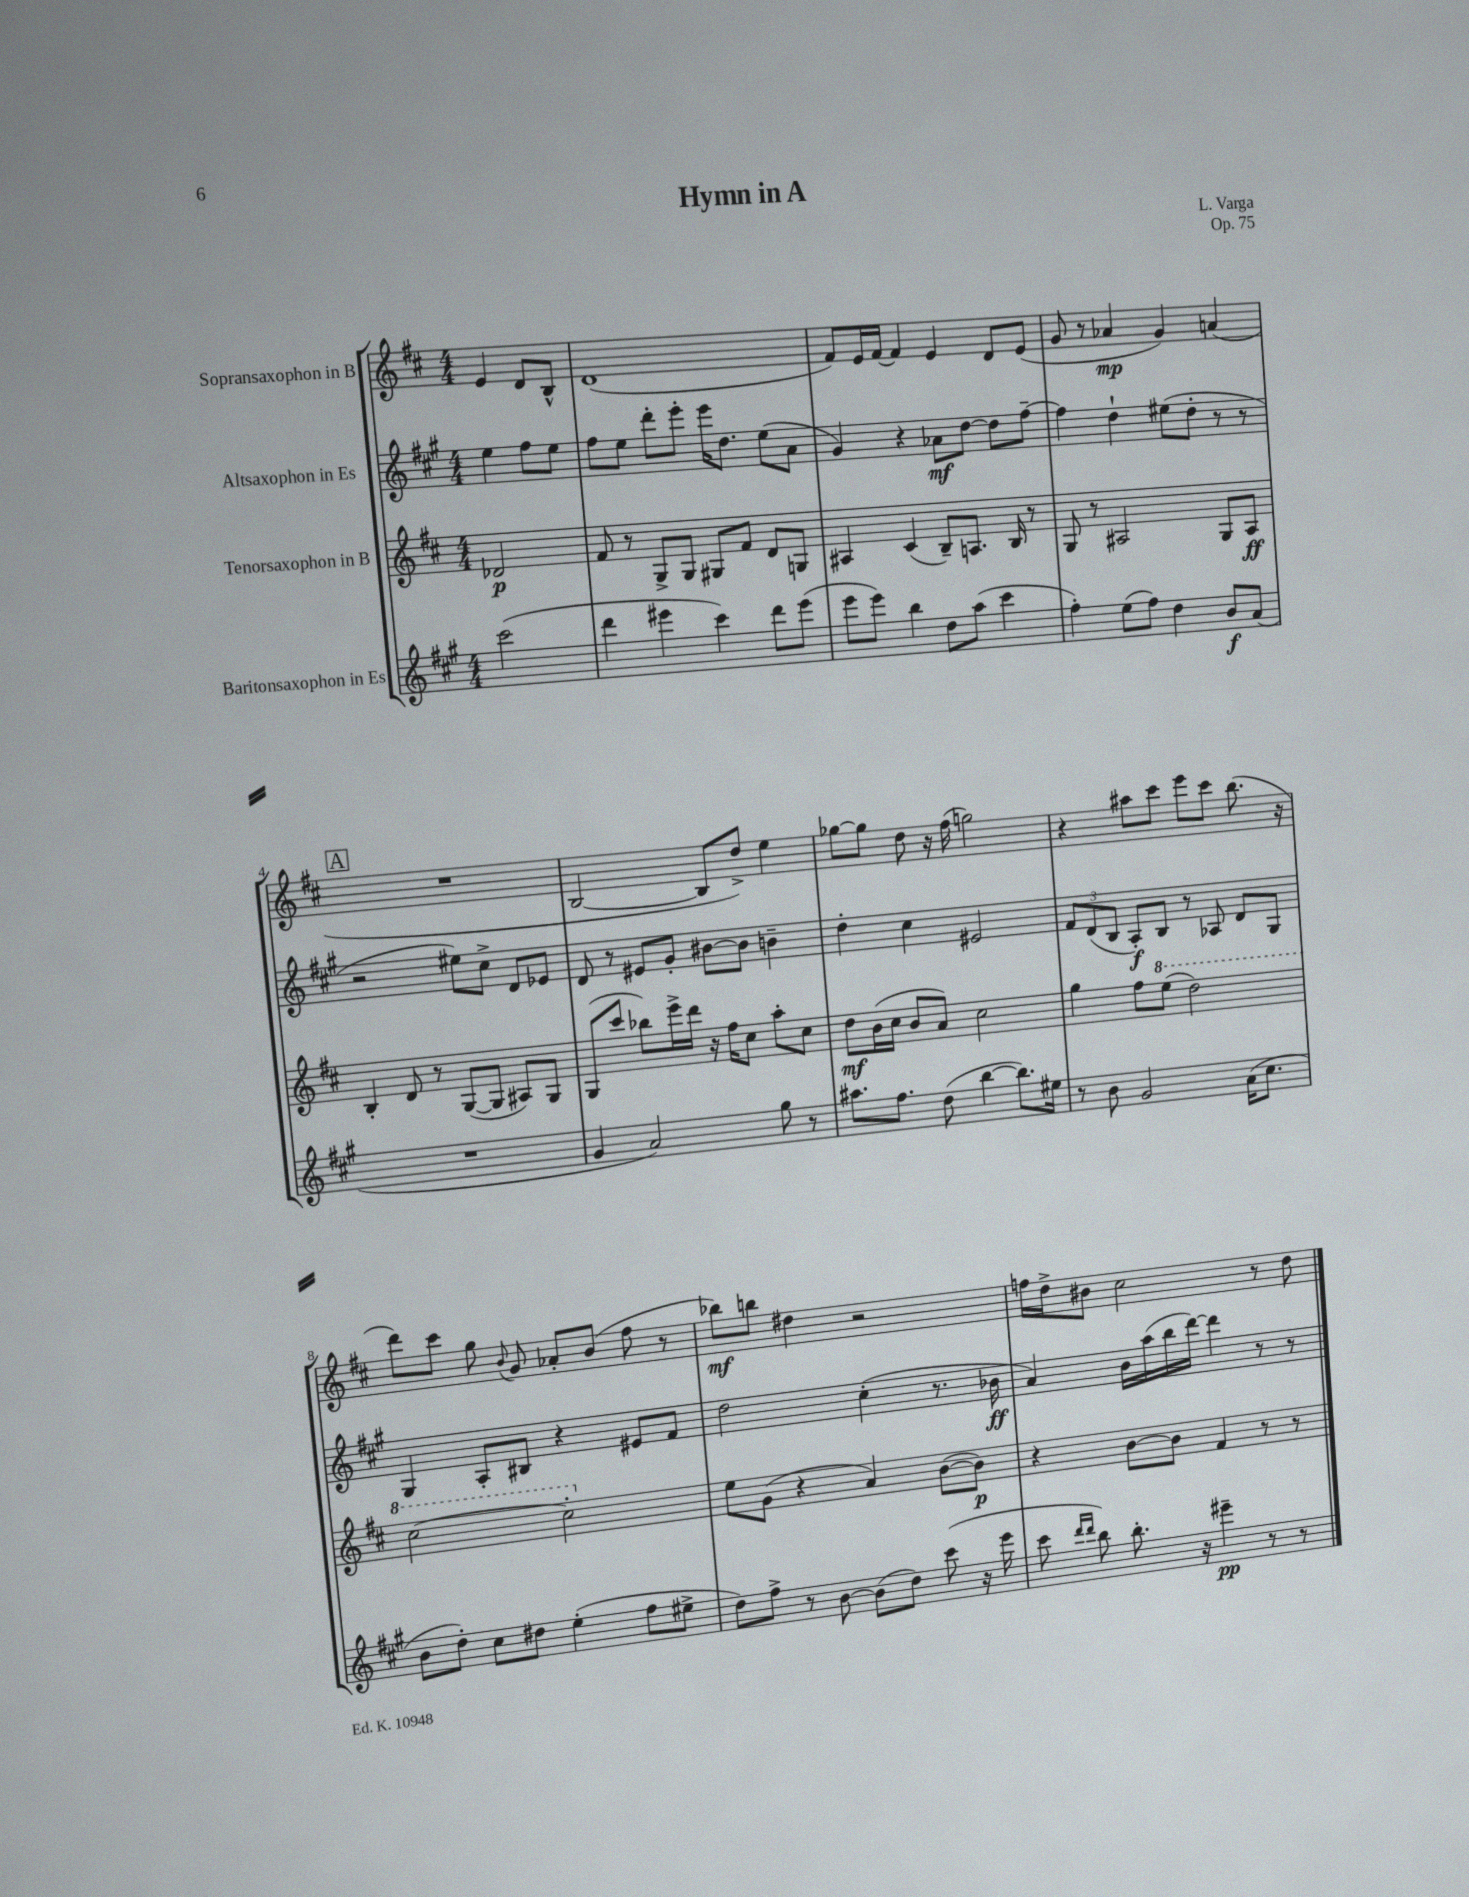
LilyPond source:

\header { title = "Hymn in A" composer = "L. Varga" opus = "Op. 75" }
<<
\new StaffGroup <<
\new Staff = "s0" \with { instrumentName = "Sopransaxophon in B" } {
    \clef treble \key d \major \numericTimeSignature \time 4/4 \partial 2
    \autoBeamOff e'4 d'8[ b8]-^ |
    d'1( |
    fis'8[) e'16 fis'16]~ fis'4 e'4 d'8[ e'8]( |
    g'8 r8 aes'4\mp g'4) a'4( |
    \mark \markup { \box "A" } R1 |
    b2~ b8[ d''8]->) e''4 |
    ges''8[~ ges''8] d''8 r16 fis''16( g''2) |
    r4 ais''8[ cis'''8] e'''8[ cis'''8] b''8.( r16 |
    d'''8[) cis'''8] g''8 \appoggiatura { b'8 } g'8 aes'8[-. b'8]( fis''8 r8 |
    bes''8[\mf) b''8] dis''4 r2 |
    f''16[ d''16-> bis'8] cis''2 r8 d''8 \bar "|." |
}
\new Staff = "s1" \with { instrumentName = "Altsaxophon in Es" } {
    \clef treble \key a \major \numericTimeSignature \time 4/4 \partial 2
    \autoBeamOff e''4 fis''8[ e''8] |
    fis''8[ e''8] d'''8[-. e'''8]-. e'''16[ d''8.] e''8[( a'8] |
    gis'4) r4 aes'8[\mf d''8]~ d''8[ fis''8]~-- |
    fis''4 d''4-! eis''8[( d''8]-. r8 r8 |
    \mark \markup { \box "A" } r2 eis''8[) cis''8]-> d'8[ ees'8] |
    d'8 r8 eis'8[ gis'8]-. bis'8[~ bis'8] b'4-- |
    d''4-. cis''4 eis'2 |
    \tuplet 3/2 { fis'8[ d'8( b8] } a8[-.\f) b8] r8 aes8 d'8[ gis8] |
    gis4 a8[-. bis8] r4 eis'8[ fis'8] |
    d''2 cis''4-.( r8. bes'16\ff |
    a'4) b'16[ a''16( b''16 d'''16]~) d'''4 r8 r8 \bar "|." |
}
\new Staff = "s2" \with { instrumentName = "Tenorsaxophon in B" } {
    \clef treble \key d \major \numericTimeSignature \time 4/4 \partial 2
    \autoBeamOff des'2\p |
    fis'8 r8 g8[-> g8] gis8[ fis'8] d'8[ g8] |
    ais4 cis'4( b8[--) a8.] b16 r8 |
    g8 r8 ais2 g8[ ais8]\ff |
    \mark \markup { \box "A" } b4-. d'8 r8 g8[~( g8] ais8[) g8] |
    g8[( cis'''8] bes''8[) e'''16-> d'''16] r16 fis''16[ cis''8] a''8[-. cis''8] |
    d''8[\mf b'16( cis''16] b'8[ a'8]) cis''2 |
    g''4 fis''8[ \ottava #1 e'''8]( d'''2) |
    cis'''2~ cis'''2-. \ottava #0 |
    e''8[ g'8]( r4 a'4) b'8[~( b'8]\p) |
    r4 b'8[~ b'8] fis'4 r8 r8 \bar "|." |
}
\new Staff = "s3" \with { instrumentName = "Baritonsaxophon in Es" } {
    \clef treble \key a \major \numericTimeSignature \time 4/4 \partial 2
    \autoBeamOff cis'''2( |
    d'''4 eis'''4 cis'''4) d'''8[ eis'''8]( |
    e'''8[ e'''8]) b''4 d''8[ a''8]( cis'''4 |
    fis''4-.) e''8[( fis''8]) d''4 b'8[\f a'8]( |
    \mark \markup { \box "A" } R1 |
    gis'4 a'2) gis''8 r8 |
    ais''8.[ fis''8.] d''8( b''4~ b''8.[) eis''16] |
    r8 b'8 gis'2 a'16[( cis''8.] |
    b'8[ d''8]-.) cis''8[ dis''8] e''4-.( fis''8[ eis''8]-> |
    d''8[) fis''8]-> r8 b'8~ b'8[( d''8]) cis'''8( r16 e'''16 |
    cis'''8 \grace { d'''16[ d'''16] } b''8) b''8.-. r16 eis'''4--\pp r8 r8 \bar "|." |
}
>>
>>
